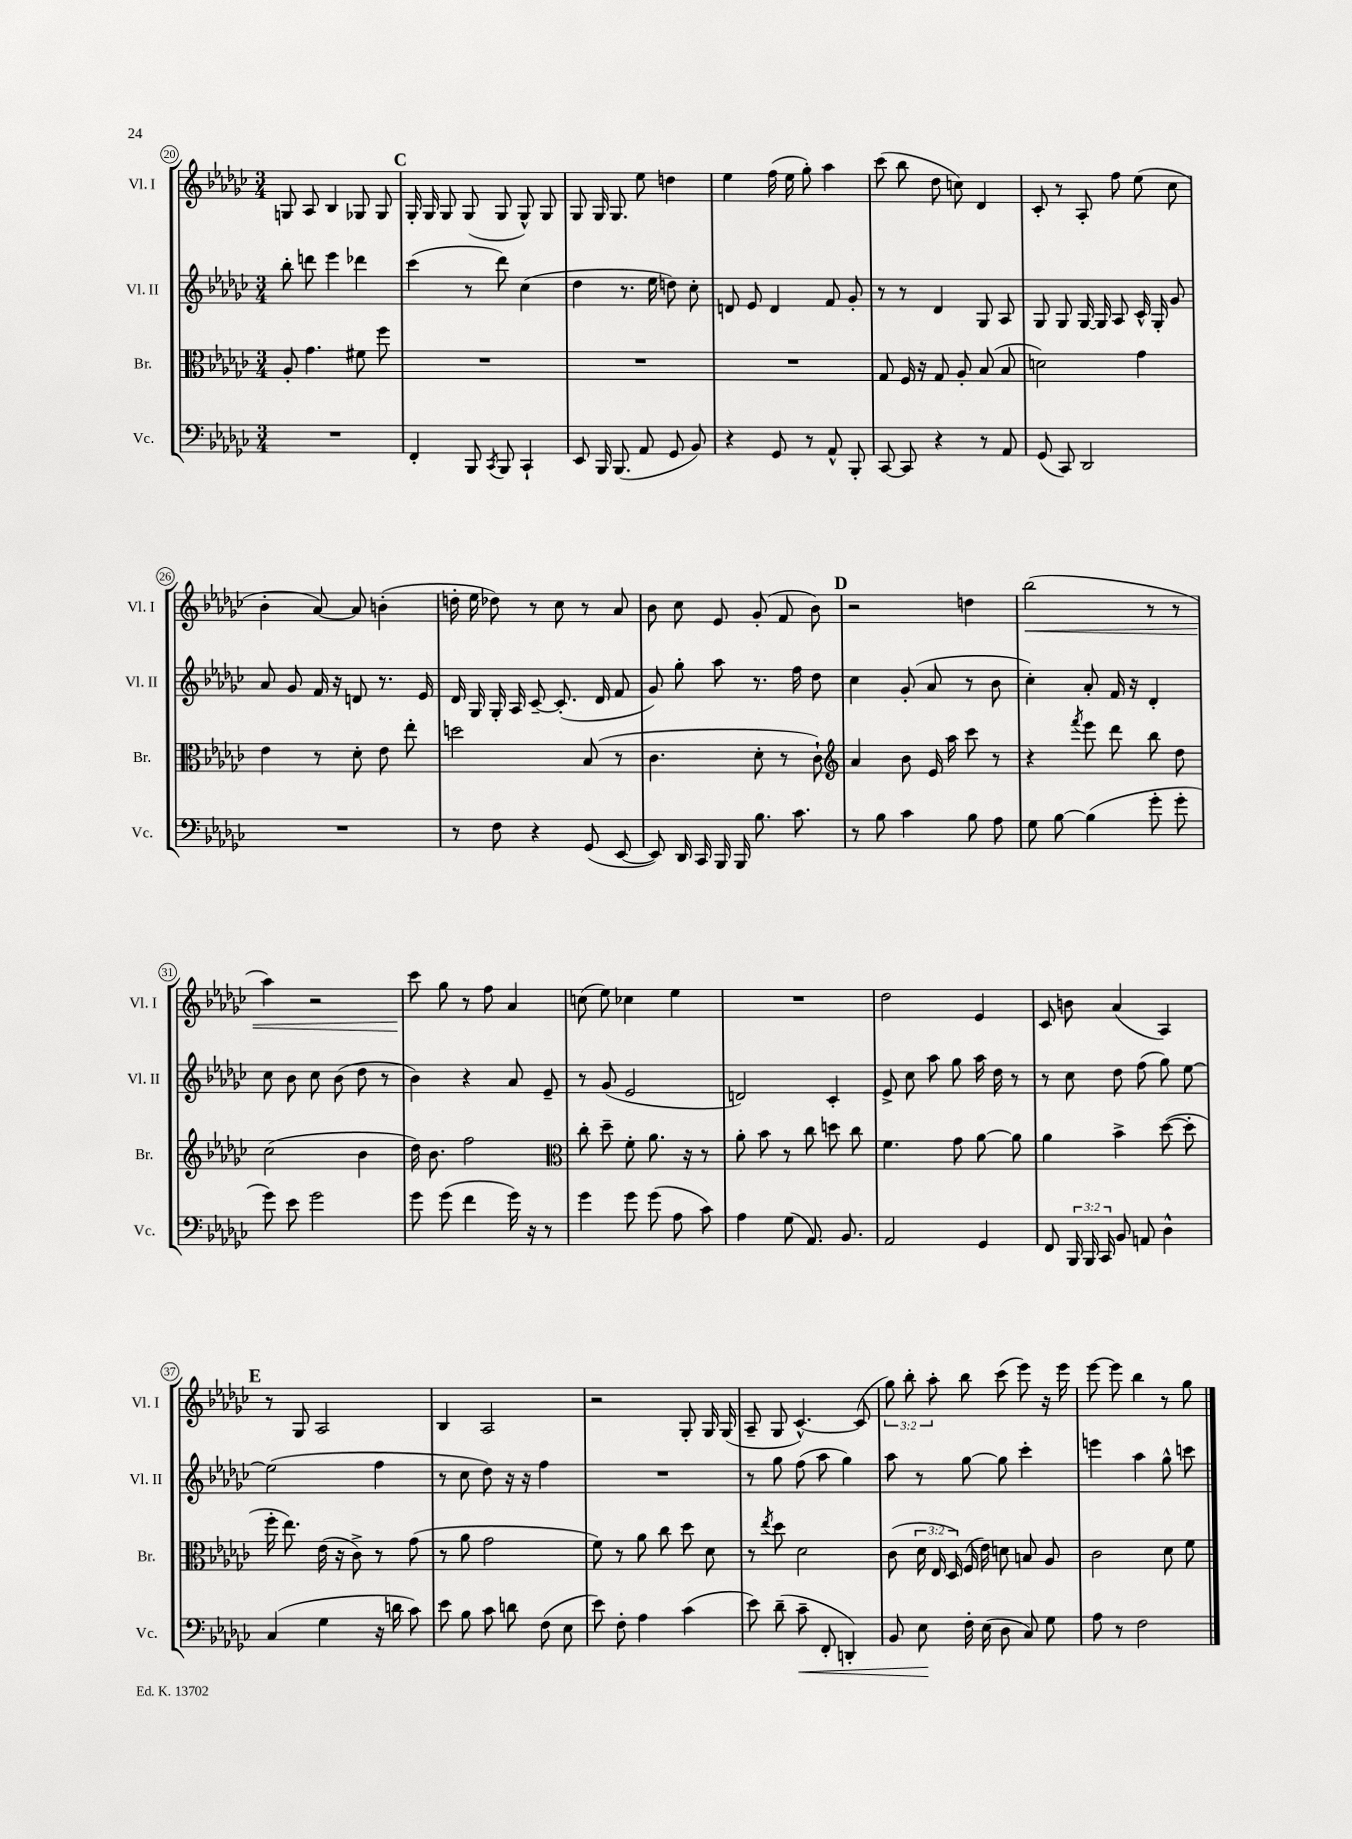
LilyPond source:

<<
\new StaffGroup <<
\new Staff = "s0" \with { instrumentName = "Vl. I" shortInstrumentName = "Vl. I" } {
    \clef treble \key ges \major \numericTimeSignature \time 3/4 \override Staff.TupletNumber.text = #tuplet-number::calc-fraction-text
    \autoBeamOff g8 aes8 bes4 ges8 ges8 |
    \mark \markup { \bold "C" } ges16-. ges16 ges8 ges8( ges8 ges8-^) ges8 |
    ges8 ges16 ges8. ees''8 d''4 |
    ees''4 f''16( ees''16 ges''8-.) aes''4 |
    ces'''8( bes''8 des''8 c''8) des'4 |
    ces'8-. r8 aes8-. f''8 ees''8( ces''8 |
    bes'4-. aes'8~) aes'8 b'4-.( |
    d''16-. ees''16 des''8) r8 ces''8 r8 aes'8 |
    bes'8 ces''8 ees'8 ges'8-.( f'8 bes'8) |
    \mark \markup { \bold "D" } r2 d''4 |
    bes''2\<( r8 r8 |
    aes''4) r2 |
    ces'''8\! ges''8 r8 f''8 aes'4 |
    c''8( ees''8) ces''4 ees''4 |
    R2. |
    des''2 ees'4 |
    ces'8 b'8 aes'4( aes4) |
    \mark \markup { \bold "E" } r8 ges8 aes2 |
    bes4 aes2 |
    r2 ges8-. ges16 ges16( |
    aes8-- ges8 ces'4.~-^) ces'8( |
    \tuplet 3/2 { ges''8) bes''8-. aes''8-. } bes''8 ces'''8( ees'''8) r16 ees'''16 |
    ees'''8~ ees'''8 bes''4 r8 ges''8 \bar "|." |
}
\new Staff = "s1" \with { instrumentName = "Vl. II" shortInstrumentName = "Vl. II" } {
    \clef treble \key ges \major \numericTimeSignature \time 3/4
    \autoBeamOff bes''8-. d'''8 ees'''4 des'''4 |
    \mark \markup { \bold "C" } ces'''4( r8 des'''8) ces''4( |
    des''4 r8. ees''16 d''8) ces''8-. |
    d'8 ees'8 d'4 f'8 ges'8-. |
    r8 r8 des'4 ges8 aes8 |
    ges8 ges8 ges16~ ges16 aes8 ces'16-^ ges16-. ges'8 |
    aes'8 ges'8 f'16 r16 d'8 r8. ees'16 |
    des'16 ges16 ges16-. aes16 ces'8~-- ces'8.-.( des'16 f'8 |
    ges'8) ges''8-. aes''8 r8. f''16 des''8 |
    \mark \markup { \bold "D" } ces''4 ges'8-.( aes'8 r8 bes'8 |
    ces''4-.) aes'8-. f'16 r16 des'4-. |
    ces''8 bes'8 ces''8 bes'8( des''8 r8 |
    bes'4) r4 aes'8 ees'8-- |
    r8 ges'8( ees'2 |
    d'2) ces'4-. |
    ees'8-> ces''8 aes''8 ges''8 aes''16 des''16 r8 |
    r8 ces''8 des''8 f''8( ges''8) ees''8~ |
    \mark \markup { \bold "E" } ees''2( f''4 |
    r8 ces''8 des''8) r16 r16 f''4 |
    R2. |
    r8 ges''8 f''8( aes''8 ges''4) |
    aes''8 r8 ges''8~ ges''8 ces'''4-. |
    e'''4 aes''4 ges''8-^ c'''8 \bar "|." |
}
\new Staff = "s2" \with { instrumentName = "Br." shortInstrumentName = "Br." } {
    \clef alto \key ges \major \numericTimeSignature \time 3/4 \override Staff.TupletNumber.text = #tuplet-number::calc-fraction-text
    \autoBeamOff aes8-. ges'4. fis'8 f''8 |
    \mark \markup { \bold "C" } R2. |
    R2. |
    R2. |
    ges8 f16 r16 ges8 aes8-. bes8( bes8 |
    d'2) ges'4 |
    ees'4 r8 des'8-. ees'8 ees''8-. |
    d''2 bes8( r8 |
    ces'4. des'8-. r8 ces'8-!) |
    \mark \markup { \bold "D" } \clef treble aes'4 bes'8 ees'16 aes''16 ces'''8 r8 |
    r4 \acciaccatura { f'''8 } ees'''8 des'''8 bes''8 des''8 |
    ces''2( bes'4 |
    des''16) bes'8. f''2 |
    \clef alto ces''8-. des''8-- f'8-. aes'8. r16 r8 |
    aes'8-. bes'8 r8 ces''8 d''8 ces''8 |
    f'4. ges'8 aes'8~ aes'8 |
    aes'4 bes'4-> des''8~( des''8-. |
    \mark \markup { \bold "E" } f''16-. ees''8.) ees'16( r16 ces'8->) r8 ges'8( |
    r8 aes'8 ges'2 |
    f'8) r8 aes'8 ces''8 des''8 des'8 |
    r8 \acciaccatura { ees''8 } des''8 des'2 |
    ces'8( \tuplet 3/2 { des'16 ees16 des16) } f16( ees'16) d'8 b8 aes8 |
    ces'2 des'8 f'8 \bar "|." |
}
\new Staff = "s3" \with { instrumentName = "Vc." shortInstrumentName = "Vc." } {
    \clef bass \key ges \major \numericTimeSignature \time 3/4 \override Staff.TupletNumber.text = #tuplet-number::calc-fraction-text
    \autoBeamOff R2. |
    \mark \markup { \bold "C" } f,4-. bes,,8 \acciaccatura { ces,8 } bes,,8 ces,4-! |
    ees,8 bes,,16 bes,,8.( aes,8 ges,8 bes,8) |
    r4 ges,8 r8 aes,8-^ bes,,8-. |
    ces,8~ ces,8 r4 r8 aes,8 |
    ges,8( ces,8) des,2 |
    R2. |
    r8 f8 r4 ges,8( ees,8~ |
    ees,8) des,16 ces,16 bes,,16 bes,,16 bes8. ces'8. |
    \mark \markup { \bold "D" } r8 bes8 ces'4 bes8 aes8 |
    ges8 bes8~ bes4( ges'8-. ges'8-. |
    ges'8) ees'8 ges'2 |
    ges'8 ges'8( f'4 ges'16) r16 r8 |
    ges'4 ges'8 ges'8( aes8 ces'8) |
    aes4 ges8( aes,8.) bes,8. |
    aes,2 ges,4 |
    f,8 \tuplet 3/2 { bes,,16 bes,,16 ces,16 } bes,8 a,8 des4-^ |
    \mark \markup { \bold "E" } ces4( ges4 r16 d'16 ces'8) |
    ees'8 bes8 ces'8 d'8 f8( ees8 |
    ees'8) f8-. aes4 ces'4( |
    ees'8) des'8--( ces'8--\< f,8-. d,4-.) |
    bes,8 ees8\! f16-. ees16( des8 ces8) ges8 |
    aes8 r8 f2 \bar "|." |
}
>>
>>
\layout { \context { \Score currentBarNumber = #20 \override BarNumber.stencil = #(make-stencil-circler 0.1 0.3 ly:text-interface::print) } }
